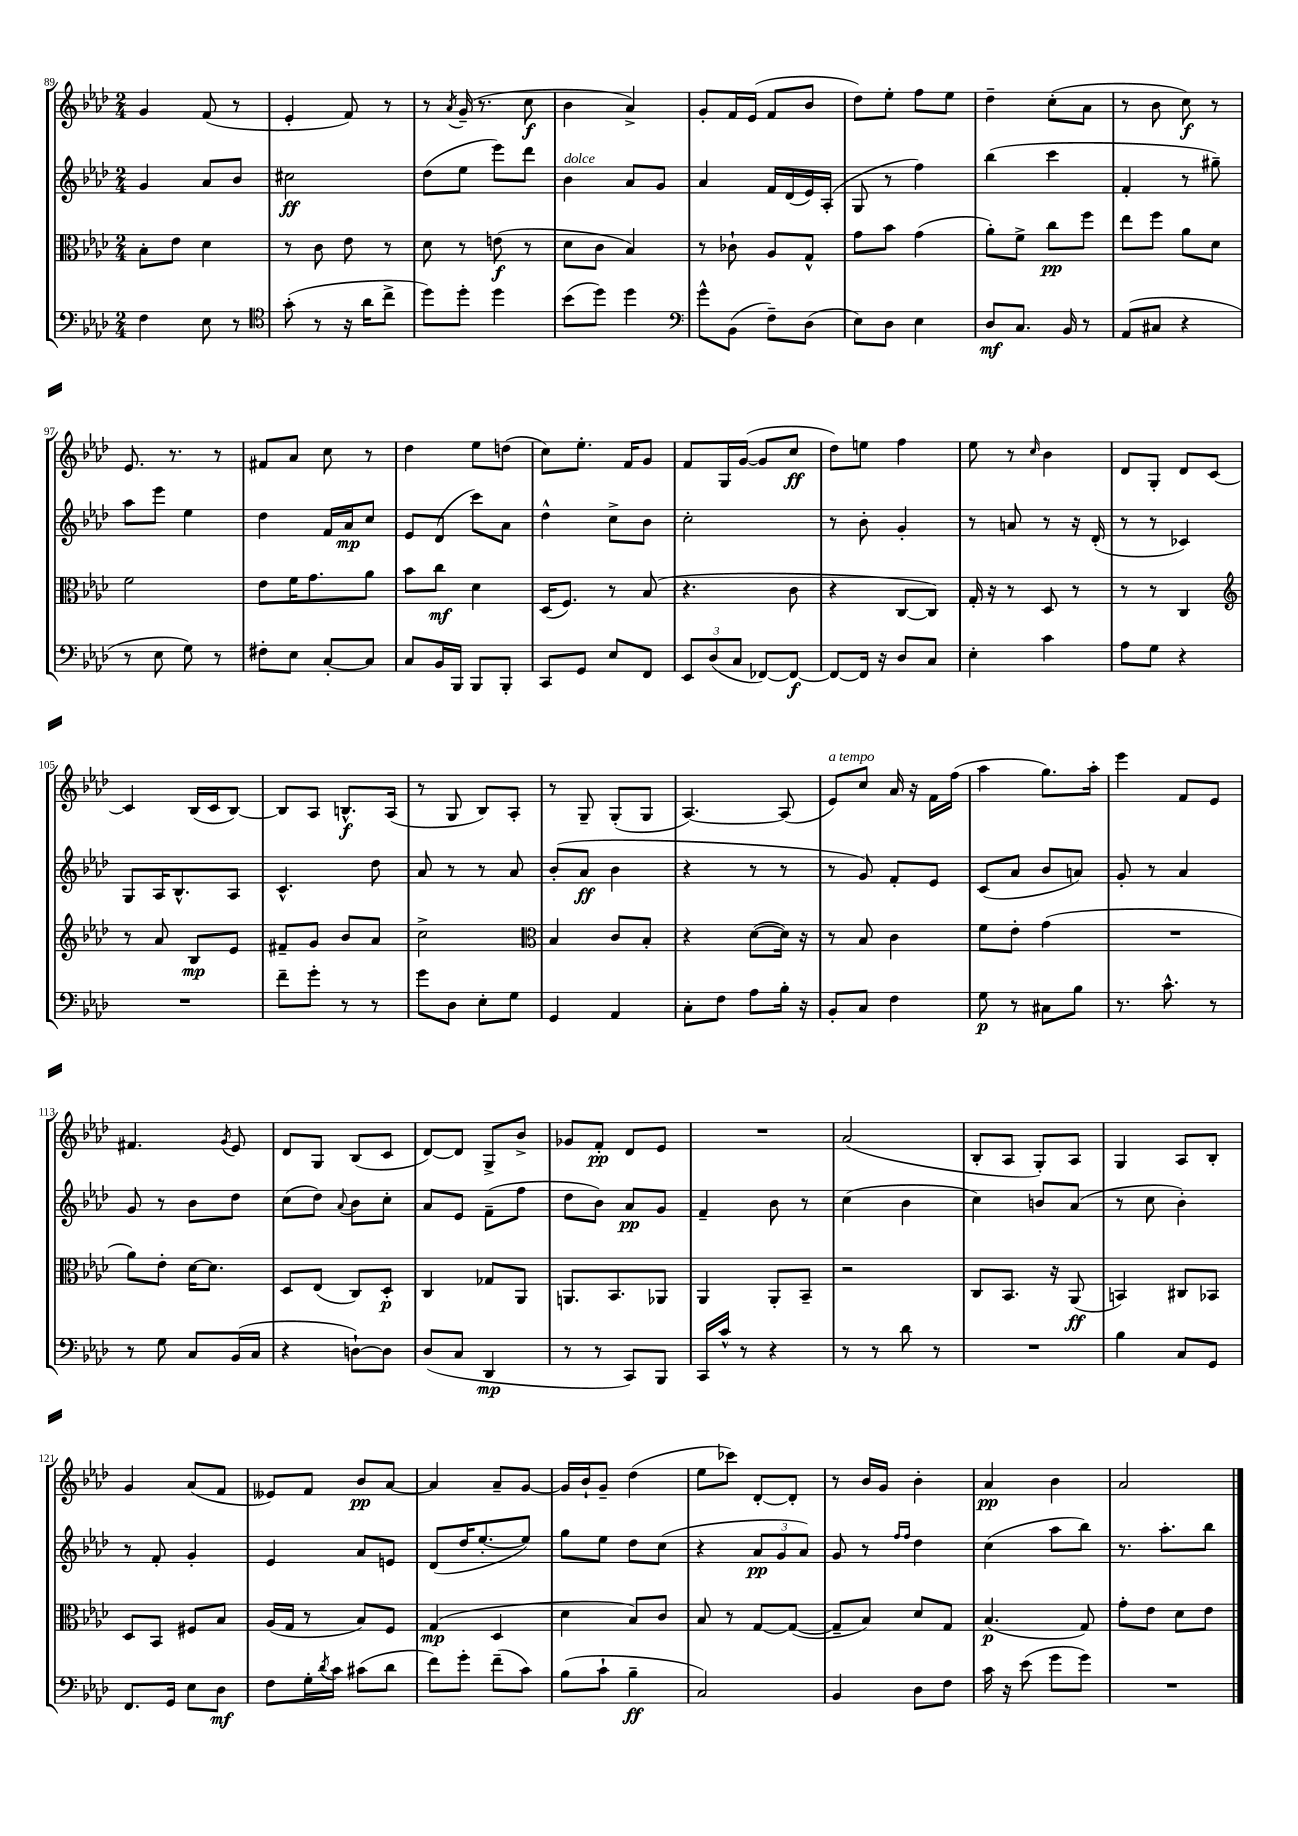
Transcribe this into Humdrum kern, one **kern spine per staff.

**kern	**kern	**kern	**kern
*staff4	*staff3	*staff2	*staff1
*clefF4	*clefC3	*clefG2	*clefG2
*k[b-e-a-d-]	*k[b-e-a-d-]	*k[b-e-a-d-]	*k[b-e-a-d-]
*M2/4	*M2/4	*M2/4	*M2/4
4F\	8B-'\L	4g/	4g/
.	8e-\J	.	.
8E-\	4d-\	8a-/L	(8f/
8r	.	8b-/J	8r
=	=	=	=
*clefC4	*	*	*
(8g'\	8r	2cc#\	4e-'/
8r	8c\	.	.
16r	8e-\	.	8f/)
16a-\LK	.	.	.
8cc^\J	8r	.	8r
=	=	=	=
8dd-\L)	8d-\	(8dd-\L	8r
.	.	.	8qa-/
8dd-'\J	8r	8ee-\J	(16g~/
.	.	.	8.r
4dd-\	(8e\	8eee-\L)	.
.	8r	8ddd-\J	8cc\
=	=	=	=
(8b-\L	8d-\L	4b-\	4b-\
8dd-\J)	8c\J	.	.
4dd-\	4B-/)	8a-/L	4a-^/)
.	.	8g/J	.
=	=	=	=
*clefF4	*	*	*
8g^^\L	8r	4a-/	8g'/L
(8BB-\J	8c-`\	.	16f/L
.	.	.	(16e-/JJ
8F~\L)	8A-/L	16f/LL	8f/L
.	.	(16d-/	.
(8D-\J	8G^^/J	16e-/)	8b-/J
.	.	(16A-'/JJ	.
=	=	=	=
8E-\L)	8g\L	8G/	8dd-\L)
8D-\J	8b-\J	8r	8ee-'\J
4E-\	(4g\	4ff\)	8ff\L
.	.	.	8ee-\J
=	=	=	=
8D-/L	8a-'\L)	(4bb-\	4dd-~\
8.C/J	8f^\J	.	.
.	8cc\L	4ccc\	(8cc'\L
16BB-/	.	.	.
8r	8ff\J	.	8a-\J
=	=	=	=
(8AA-/L	8ee-\L	4f'/	8r
8C#/J	8ff\J	.	8b-\
4r	8a-\L	8r	8cc\)
.	8d-\J	8gg#~\)	8r
=	=	=	=
8r	2f\	8aa-\L	8.e-/
8E-\	.	8eee-\J	.
.	.	.	8.r
8G\)	.	4ee-\	.
8r	.	.	8r
=	=	=	=
8F#'\L	8e-\L	4dd-\	8f#/L
8E-\J	16f\K	.	8a-/J
.	8.g\	.	.
[8C'/L	.	16f/LL	8cc\
.	.	16a-/J	.
8C/]J	8a-\J	8cc/J	8r
=	=	=	=
8C/L	8b-\L	8e-/L	4dd-\
16BB-/L	8cc\J	(8d-/J	.
16BBB-/JJ	.	.	.
8BBB-/L	4d-\	8ccc\L)	8ee-\L
8BBB-'/J	.	8a-\J	(8dd\J
=	=	=	=
8CC/L	(16D-/LK	4dd-^^\	8cc\L)
.	8.F/J)	.	.
8GG/J	.	.	8.ee-'\J
8E-/L	8r	8cc^\L	.
.	.	.	16f/LK
8FF/J	(8B-/	8b-\J	8g/J
=	=	=	=
12EE-/L	4.r	2cc'\	8f/L
(12D-/	.	.	.
.	.	.	16G/L
12C/J	.	.	.
.	.	.	([16g/JJ
[8FF-/L)	.	.	8g/]L
8FF-/_J	8c\	.	8cc/J
=	=	=	=
8FF-/_L	4r	8r	8dd-\L)
16FF-/]Jk	.	8b-'\	8ee\J
16r	.	.	.
8D-/L	[8C/L	4g'/	4ff\
8C/J	8C/]J)	.	.
=	=	=	=
4E-'\	16G'/	8r	8ee-\
.	16r	.	.
.	8r	8a/	8r
.	.	.	16qqcc/
4c\	8D-/	8r	4b-\
.	8r	16r	.
.	.	(16d-'/	.
=	=	=	=
8A-\L	8r	8r	8d-/L
8G\J	8r	8r	8G'/J
4r	4C/	4c-/)	8d-/L
.	.	.	[8c/J
=	=	=	=
*	*clefG2	*	*
2r	8r	8G/L	4c/]
.	8a-/	16A-/K	.
.	.	8.B-^^/	.
.	8B-/L	.	(16B-/LL
.	.	.	16c/J
.	8e-/J	8A-/J	[8B-/J)
=	=	=	=
8f~\L	8f#~/L	4.c^^/	8B-/]L
8g'\J	8g/J	.	8A-/J
8r	8b-/L	.	8.B^^/L
8r	8a-/J	8dd-\	.
.	.	.	(16A-/Jk
=	=	=	=
8g\L	2cc^\	8a-/	8r
8D-\J	.	8r	8G/
8E-'\L	.	8r	8B-/L)
8G\J	.	8a-/	8A-'/J
=	=	=	=
*	*clefC3	*	*
4GG/	4B-/	(8b-'/L	8r
.	.	8a-/J	8G~/
4AA-/	8c/L	4b-\	(8G'/L
.	8B-'/J	.	8G/J
=	=	=	=
8C'\L	4r	4r	[4.A-/)
8F\J	.	.	.
8A-\L	([8d-\L	8r	.
16B-'\Jk	16d-\]Jk)	8r	(8A-/]
16r	16r	.	.
=	=	=	=
8BB-'/L	8r	8r	8e-/L)
8C/J	8B-/	8g/)	8cc/J
4F\	4c\	8f'/L	16a-/
.	.	.	16r
.	.	8e-/J	16f\LL
.	.	.	(16ff\JJ
=	=	=	=
8G\	8f\L	(8c/L	4aa-\
8r	8e-'\J	8a-/J	.
8C#\L	(4g\	8b-/L	8.gg\L)
8B-\J	.	8a/J)	.
.	.	.	16aa-'\Jk
=	=	=	=
8.r	2r	8g'/	4eee-\
.	.	8r	.
8.c^^\	.	.	.
.	.	4a-/	8f/L
8r	.	.	8e-/J
=	=	=	=
8r	8a-\L)	8g/	4.f#/
8G\	8e-'\J	8r	.
8C/L	[16d-\LK	8b-\L	.
.	8.d-\]J	.	.
.	.	.	8qg/
(16BB-/L	.	8dd-\J	8e-/
16C/JJ	.	.	.
=	=	=	=
4r	8D-/L	(8cc\L	8d-/L
.	(8E-/J	8dd-\J)	8G/J
.	.	8qqa-/	.
[8D`\L)	8C/L)	8b-\L	(8B-/L
8D\]J	8D-'/J	8cc'\J	8c/J
=	=	=	=
(8D-/L	4C/	8a-/L	[8d-/L)
8C/J	.	8e-/J	8d-/]J
4DD-/	8G-/L	(8f~\L	8G^/L
.	8AA-/J	8ff\J	8b-^/J
=	=	=	=
8r	8.AA/L	8dd-\L	8g-/L
8r	.	8b-\J)	8f'/J
.	8.BB-/	.	.
8CC/L)	.	8a-/L	8d-/L
8BBB-/J	8AA-/J	8g/J	8e-/J
=	=	=	=
16CC/LL	4AA-/	4f~/	2r
16c^^/JJ	.	.	.
8r	.	.	.
4r	8AA-'/L	8b-\	.
.	8BB-~/J	8r	.
=	=	=	=
8r	2r	(4cc\	(2a-/
8r	.	.	.
8d-\	.	4b-\	.
8r	.	.	.
=	=	=	=
2r	8C/L	4cc\)	8B-'/L
.	8.BB-/J	.	8A-/J
.	.	8b/L	8G'/L)
.	16r	.	.
.	(8AA-/	(8a-/J	8A-/J
=	=	=	=
4B-\	4BB/)	8r	4G/
.	.	8cc\	.
8C/L	8C#/L	4b-'\)	8A-/L
8GG/J	8BB-/J	.	8B-'/J
=	=	=	=
8.FF/L	8D-/L	8r	4g/
.	8BB-/J	8f'/	.
16GG/Jk	.	.	.
8E-\L	8F#/L	4g'/	(8a-/L
8D-\J	8B-/J	.	8f/J
=	=	=	=
8F\L	(16A-/LL	4e-/	8e--/L)
.	16G/JJ	.	.
16G'\L	8r	.	8f/J
8qd-/	.	.	.
16c\JJ	.	.	.
(8c#\L	8B-/L)	8a-/L	8b-/L
8d-\J	8F/J	8e/J	[8a-/J
=	=	=	=
8f\L)	(4G/	(8d-/L	4a-/]
8g'\J	.	16dd-/K	.
.	.	[8.ee-'/	.
(8f~\L	4D-/	.	8a-~/L
8c\J)	.	8ee-/]J)	[8g/J
=	=	=	=
(8B-\L	4d-\	8gg\L	16g/]LL
.	.	.	16b-`/J
8c`\J	.	8ee-\J	8g~/J
4B-~\	8B-/L)	8dd-\L	(4dd-\
.	8c/J	(8cc\J	.
=	=	=	=
2C/)	8B-/	4r	8ee-\L
.	8r	.	8ccc-\J)
.	[8G/L	12a-/L	[8d-'/L
.	.	12g/	.
.	(8G/_J	.	8d-'/]J
.	.	12a-/J)	.
=	=	=	=
4BB-/	8G~/]L	8g/	8r
.	8B-/J)	8r	16b-/LL
.	.	.	16g/JJ
.	.	16qqff/LL	.
.	.	16qqff/JJ	.
8D-\L	8d-/L	4dd-\	4b-'\
8F\J	8G/J	.	.
=	=	=	=
16c\	(4.B-/	(4cc\	4a-/
16r	.	.	.
(8e-\	.	.	.
8g\L	.	8aa-\L	4b-\
8g\J)	8G/)	8bb-\J)	.
=	=	=	=
2r	8g'\L	8.r	2a-/
.	8e-\J	.	.
.	.	8.aa-'\L	.
.	8d-\L	.	.
.	8e-\J	8bb-\J	.
==	==	==	==
*-	*-	*-	*-
